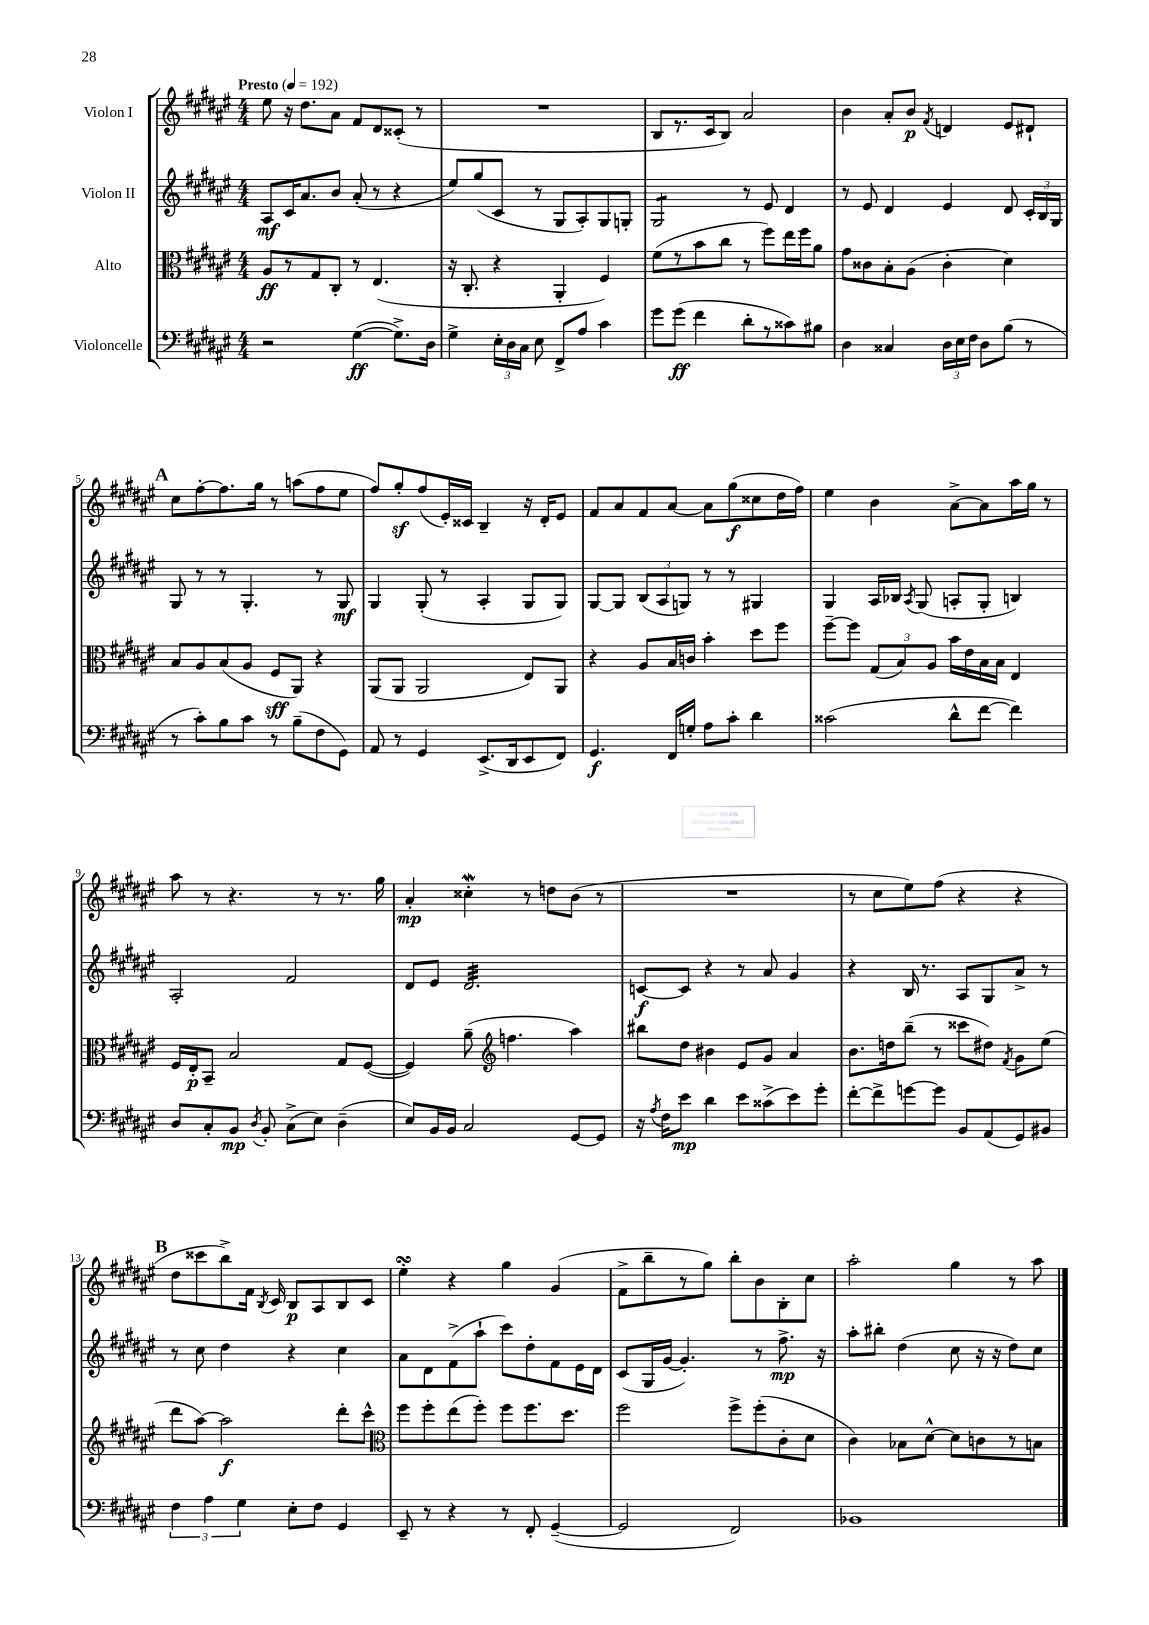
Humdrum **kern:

**kern	**kern	**kern	**kern
*staff4	*staff3	*staff2	*staff1
*clefF4	*clefC3	*clefG2	*clefG2
*k[f#c#g#d#a#e#]	*k[f#c#g#d#a#e#]	*k[f#c#g#d#a#e#]	*k[f#c#g#d#a#e#]
*M4/4	*M4/4	*M4/4	*M4/4
*MM192	*MM192	*MM192	*MM192
2r	8A#	8A#	8ee#
.	8r	16c#	16r
.	.	8.a#	8.dd#
.	8G#	.	.
.	8C#'	8b	8a#
([4G#	8r	(8a#'	8f#
.	(4.E#	8r	8d#
8.G#^])	.	4r	(8c##'
.	.	.	8r
16D#	.	.	.
=	=	=	=
4G#^	16r	8ee#)	1r
.	8.C#'	.	.
.	.	(8gg#	.
24E#'	4r	8c#	.
24D#	.	.	.
24C#	.	.	.
8E#	.	8r	.
8FF#^	4AA#'	8G#	.
8A#	.	8A#')	.
4c#	4F#)	8G#	.
.	.	8G'	.
=	=	=	=
8g#	(8f#	2G#	8B
(8g#	8r	.	8.r
4f#	8b	.	.
.	.	.	16c#
.	8cc#	.	8B)
8d#'	8r	8r	2a#
8r	8ff#)	8e#	.
8c##)	16ee#	4d#	.
.	16ff#	.	.
8B#	8a#	.	.
=	=	=	=
4D#	8g#	8r	4b
.	8c##	8e#	.
4C##	8B'	4d#	8a#'
.	(8A#	.	8b
.	.	.	8qf#
24D#	4c##'	4e#	4d
24E#	.	.	.
24F#	.	.	.
8D#	.	.	.
(8B	4d#)	8d#	8e#
8r	.	24c#'	8d#`
.	.	24B	.
.	.	24G#	.
=	=	=	=
8r	8B	8G#	8cc#
8c#')	8A#	8r	[8ff#'
8B	(8B	8r	8.ff#]
8c#	8A#	4.G#'	.
.	.	.	16gg#
8r	8F#	.	8r
(8B~	8AA#)	.	(8aa
8F#	4r	8r	8ff#
8GG#)	.	8G#	8ee#
=	=	=	=
8AA#	(8AA#	4G#	8ff#)
8r	8AA#	.	8gg#'
4GG#	2AA#	(8G#'	(8ff#
.	.	8r	16e#')
.	.	.	16c##
(8.EE#^	.	4A#'	4B~
16DD#	.	.	.
8EE#	8E#)	8G#	16r
.	.	.	16d#'
8FF#)	8AA#	8G#)	8e#
=	=	=	=
4.GG#	4r	[8G#	8f#
.	.	8G#]	8a#
.	8A#	(12B	8f#
.	.	12A#	.
16FF#	16B	.	[8a#
.	.	12G)	.
16G'	16c	.	.
8A#	4b'	8r	8a#]
8c#'	.	8r	(8gg#
4d#	8dd#	4G#	8cc##
.	8ff#	.	16dd#
.	.	.	16ff#)
=	=	=	=
(2c##	[8ff#~	4G#	4ee#
.	8ff#]	.	.
.	(12G#	16A#	4b
.	.	16B-	.
.	12B)	.	.
.	.	8qA#	.
.	.	(8G#	.
.	12A#	.	.
8d#^^	16b	8A'	[8a#^
.	16e#	.	.
[8f#	16B	8G#'	8a#]
.	16B	.	.
4f#])	4E#	4B)	16aa#
.	.	.	16gg#
.	.	.	8r
=	=	=	=
8D#	16F#	2A#'	8aa#
.	16E#'	.	.
8C#'	8BB~	.	8r
8BB	2B	.	4.r
8qD#	.	.	.
8BB'	.	.	.
(8C#^	.	2f#	.
8E#)	.	.	8r
(4D#~	8G#	.	8.r
.	([8F#	.	.
.	.	.	16gg#
=	=	=	=
8E#)	4F#])	8d#	4a#'
16BB	.	8e#	.
16BB	.	.	.
2C#	(8a#~	2.d#	4cc##'
*	*clefG2	*	*
.	4.ff	.	.
.	.	.	8r
.	.	.	8dd
[8GG#	4aa#)	.	(8b
8GG#]	.	.	8r
=	=	=	=
16r	8bb#	[8c	1r
8qA#	.	.	.
16F#	.	.	.
8e#	8dd#	8c]	.
4d#	4b#	4r	.
8e#	8e#	8r	.
(8c##^	8g#	8a#	.
8e#)	4a#	4g#	.
8g#'	.	.	.
=	=	=	=
[8f#'	8.b	4r	8r
8f#^]	.	.	8cc#
.	16dd	.	.
[8g	(8bb~	16B	8ee#)
.	.	8.r	.
8g]	8r	.	(8ff#
8BB	8ccc##	8A#	4r
(8AA#	8dd#)	8G#	.
.	8qf#	.	.
8GG#)	8g#	8a#^	4r
8BB#	(8ee#	8r	.
=	=	=	=
6F#	8ddd#	8r	8dd#
.	[8aa#)	8cc#	8ccc##
6A#	.	.	.
.	2aa#]	4dd#	8bb^)
6G#	.	.	.
.	.	.	16f#
.	.	.	8qB
.	.	.	16c#
8E#'	.	4r	8B
8F#	.	.	8A#
4GG#	8ddd#'	4cc#	8B
.	8ccc#^^	.	8c#
=	=	=	=
*	*clefC3	*	*
8EE#~	8ff#	8a#	4ee#'
8r	8ff#'	8d#	.
4r	(8ee#	(8f#^	4r
.	8ff#')	8aa#`	.
8r	8ff#	8ccc#)	4gg#
8FF#'	8.ff#	8dd#'	.
([4GG#~	.	8f#	(4g#
.	8.dd#	.	.
.	.	16e#	.
.	.	16d#	.
=	=	=	=
2GG#]	2ff#	(8c#	8f#^
.	.	16G#	8bb~
.	.	[16g#	.
.	.	4.g#'])	8r
.	.	.	8gg#)
2FF#)	8ff#^	.	8bb'
.	(8ff#'	8r	8b
.	8c#'	8.ff#^	8B'
.	8d#	.	8cc#
.	.	16r	.
=	=	=	=
1BB-	4c#)	8aa#'	2aa#'
.	.	8bb#'	.
.	8B-	(4dd#	.
.	[8d#^^	.	.
.	8d#]	8cc#	4gg#
.	8c	16r	.
.	.	16r	.
.	8r	8dd#)	8r
.	8B	8cc#	8aa#
==	==	==	==
*-	*-	*-	*-
